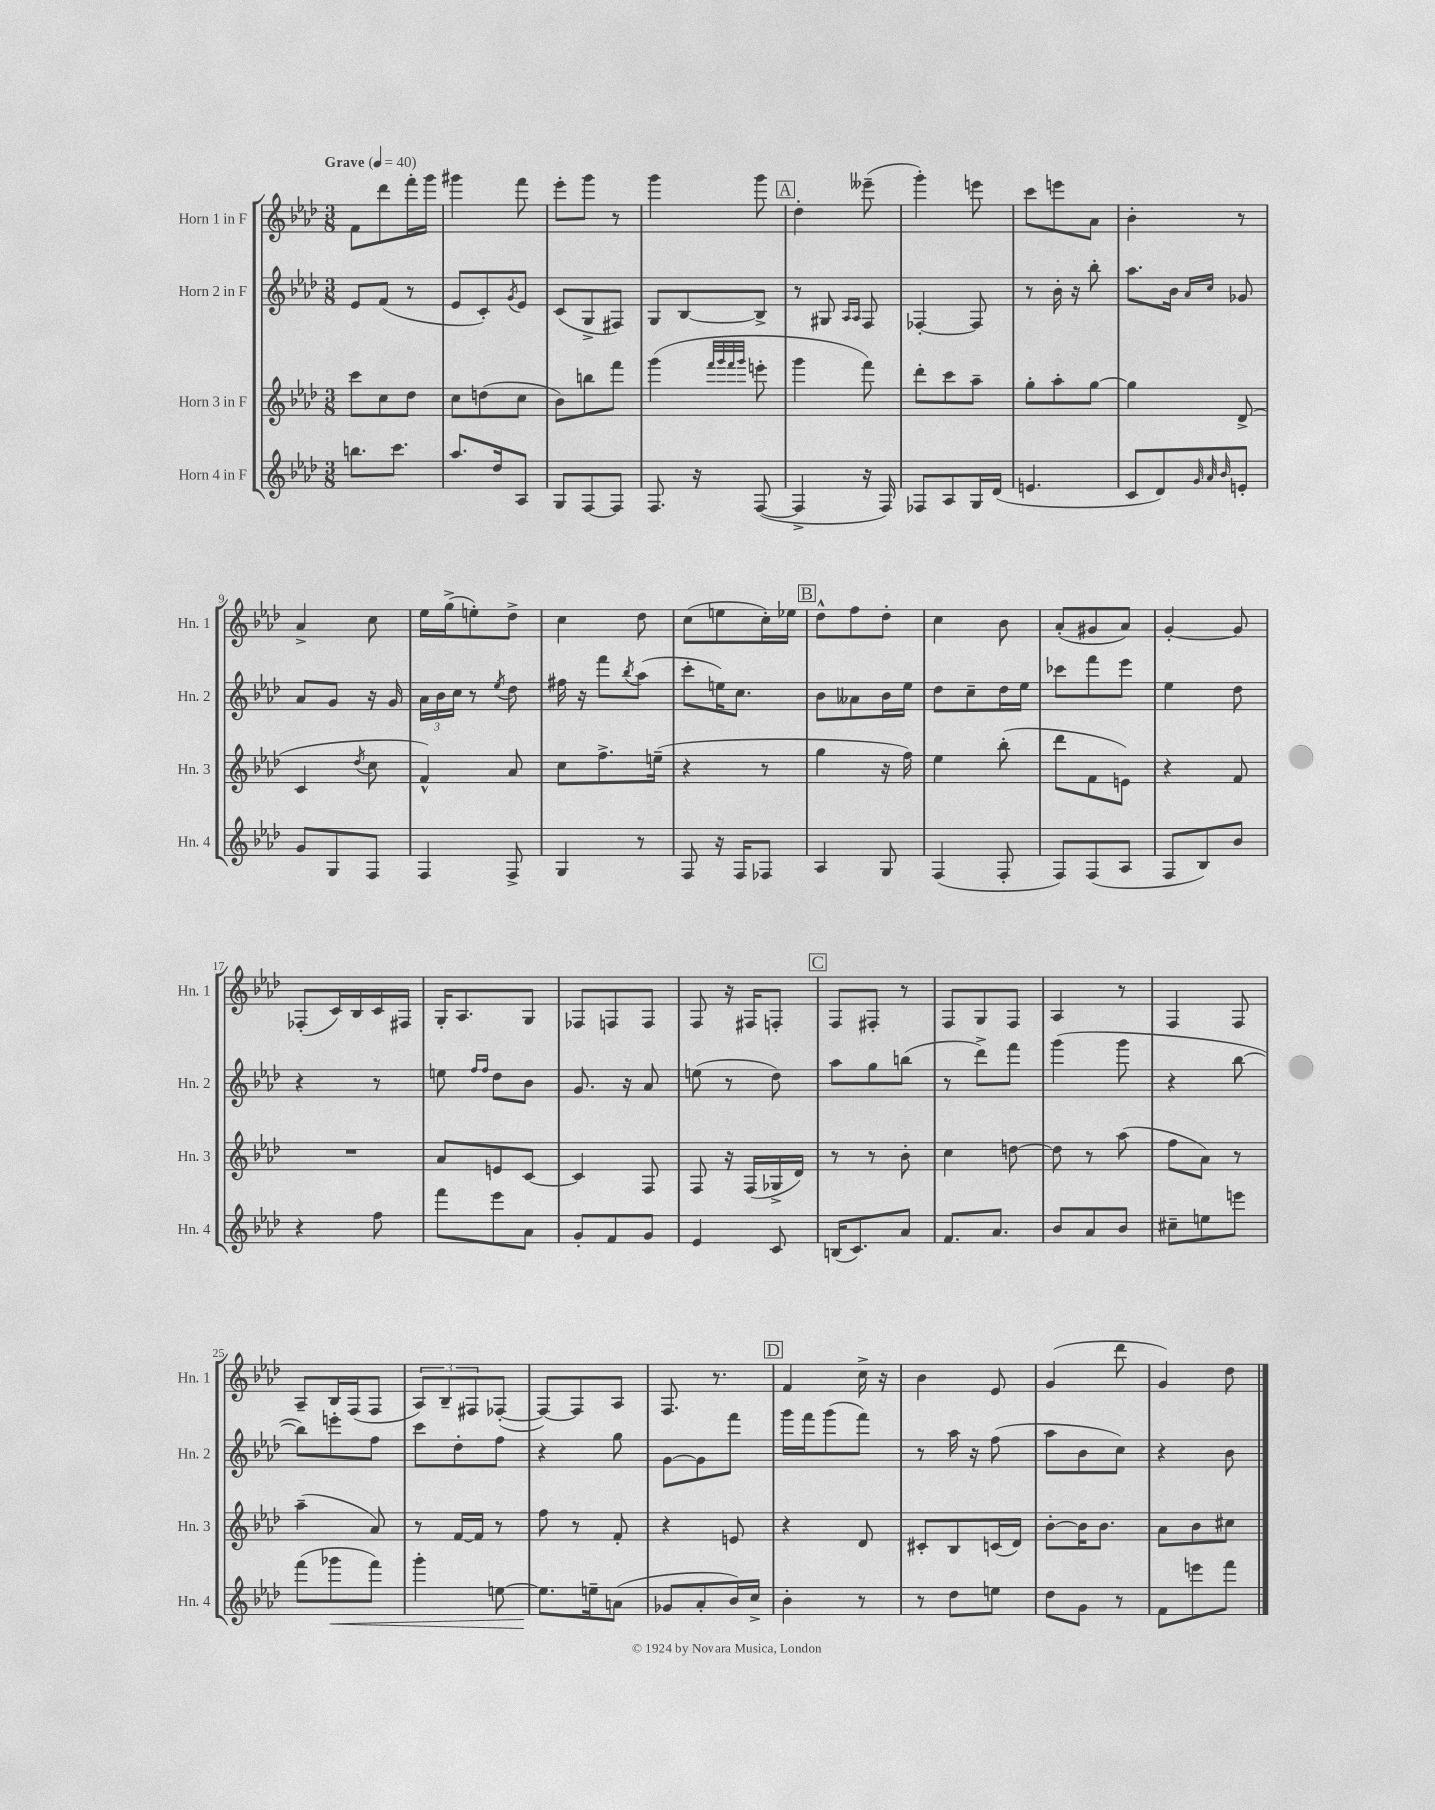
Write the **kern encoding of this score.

**kern	**kern	**kern	**kern
*staff4	*staff3	*staff2	*staff1
*clefG2	*clefG2	*clefG2	*clefG2
*k[b-e-a-d-]	*k[b-e-a-d-]	*k[b-e-a-d-]	*k[b-e-a-d-]
*M3/8	*M3/8	*M3/8	*M3/8
*MM40	*MM40	*MM40	*MM40
8.bb	8ccc	8e-	8f
.	8cc	(8f	8ddd-
8.ccc	.	.	.
.	8dd-	8r	16fff'
.	.	.	16ggg
=	=	=	=
8.aa-	8cc	8e-	4ggg#
.	(8dd	8c')	.
16dd-	.	.	.
.	.	8qg	.
8A-	8cc	8e-	8fff
=	=	=	=
8G	8b-)	(8c	8eee-'
[8F	8bb	8G^	8ggg
8F]	8fff	8F#)	8r
=	=	=	=
8.F	(4ggg	8G	4ggg
.	.	[8B-	.
16r	.	.	.
.	32qqfff	.	.
.	32qqggg	.	.
.	32qqfff	.	.
.	32qqggg	.	.
([8F	8eee'	8B-^]	8ggg
=	=	=	=
4F^]	4ggg	8r	4dd-'
.	.	8G#	.
.	.	16qqA-	.
.	.	16qqA-	.
16r	8fff)	8F	(8eee--~
16F)	.	.	.
=	=	=	=
8F-	8ddd-'	[4F-'	4ggg')
8A-	8ccc	.	.
16G	8aa-~	8F-]	8eee
(16d-	.	.	.
=	=	=	=
4.e	8gg'	8r	8ccc
.	8aa-'	16b-'	8eee
.	.	16r	.
.	[8gg	8bb-'	8a-
=	=	=	=
8c	4gg]	8.aa-	4b-'
8d-)	.	.	.
.	.	16b-	.
32qqg	.	.	.
32qqa-	.	16qqa-	.
32qqb-	.	16qqcc	.
8e'	(8d-^	8g-	8r
=	=	=	=
8g	4c	8a-	4a-^
8G	.	8g	.
.	8qdd-	.	.
8F	8cc	16r	8cc
.	.	16g	.
=	=	=	=
4F	4f^^)	24a-	16ee-
.	.	24b-	.
.	.	.	(16gg^
.	.	24cc	.
.	.	8r	8ee')
.	.	8qee-	.
8F^	8a-	8dd-	8dd-^
=	=	=	=
4G	8cc	16ff#	4cc
.	.	16r	.
.	8.ff^	8fff	.
.	.	8qbb-	.
8r	.	(8aa-	8dd-
.	(16ee~	.	.
=	=	=	=
8F	4r	8ccc'	(8cc
16r	.	16ee)	8ee
16F	.	8.cc	.
8F-	8r	.	16cc')
.	.	.	16ee-
=	=	=	=
4A-	4gg	8b-	8dd-^^
.	.	8a--	8ff
8G	16r	16b-	8dd-'
.	16ff)	16ee-	.
=	=	=	=
(4F	4ee-	8dd-	4cc
.	.	8cc~	.
8F'	(8bb-'	16dd-	8b-
.	.	16ee-	.
=	=	=	=
8F)	8ddd-	8ccc-	(8a-'
(8F	8f	8fff	8g#
8A-	8e)	8eee-	8a-)
=	=	=	=
8F	4r	4ee-	[4g'
8B-)	.	.	.
8b-	8f	8dd-	8g]
=	=	=	=
4r	4.r	4r	(8F-'
.	.	.	16c)
.	.	.	16B-
8ff	.	8r	16c
.	.	.	16F#
=	=	=	=
8fff	8a-	8ee	16G'
.	.	.	8.A-
.	.	16qqff	.
.	.	16qqff	.
8eee-	8e	8dd-	.
8a-	[8c	8b-	8G
=	=	=	=
8g'	4c]	8.g	8F-
8f	.	.	8F
.	.	16r	.
8g	8F	8a-	8F
=	=	=	=
4e-	8F	(8ee	8F
.	16r	8r	16r
.	(16F	.	16F#
8c	16G-^	8dd-)	8F'
.	16d-)	.	.
=	=	=	=
(16B	8r	8aa-	8F
8.c)	.	.	.
.	8r	8gg	8F#'
8a-	8b-'	(8bb	8r
=	=	=	=
8.f	4cc	8r	8F
.	.	8ddd-^)	8G
8.a-	.	.	.
.	[8dd	8fff	8F
=	=	=	=
8b-	8dd]	(4ggg	4A-
8a-	8r	.	.
8b-	(8aa-	8ggg	8r
=	=	=	=
8cc#~	8ff	4r	4F
8ee	8a-)	.	.
8eee	8r	[8bb-	8F
=	=	=	=
(8fff	(4aa-~	8bb-])	8A-~
8ggg-	.	8eee'	16B-
.	.	.	(16F
8fff)	8a-)	8ff	8F
=	=	=	=
4ggg'	8r	8ccc	12A-)
.	.	.	12B-~
.	[16f	8dd-'	.
.	.	.	12F#
.	16f]	.	.
[8ee	8r	8ff	([8F-'
=	=	=	=
8.ee]	8ff	4r	8F-_)
.	8r	.	8F-]
16ee~	.	.	.
(8a	8f'	8gg	8A-
=	=	=	=
8g-	4r	[8g	8.F
8a-'	.	8g]	.
.	.	.	8.r
16b-)	8e	8fff	.
16cc^	.	.	.
=	=	=	=
4b-'	4r	16ggg	4f
.	.	16fff	.
.	.	(8ggg	.
8r	8d-	8fff)	16cc^
.	.	.	16r
=	=	=	=
8r	8c#'	8r	4b-
8dd-	8B-	16aa-	.
.	.	16r	.
8ee	(16c	(8ff	8e-
.	16d-)	.	.
=	=	=	=
8dd-	[8b-'	8aa-	(4g
8g	16b-]	8b-	.
.	8.b-	.	.
8r	.	8cc)	8ddd-
=	=	=	=
8f	8a-	4r	4g)
8eee	8b-	.	.
8fff	8cc#	8b-	8dd-
==	==	==	==
*-	*-	*-	*-
